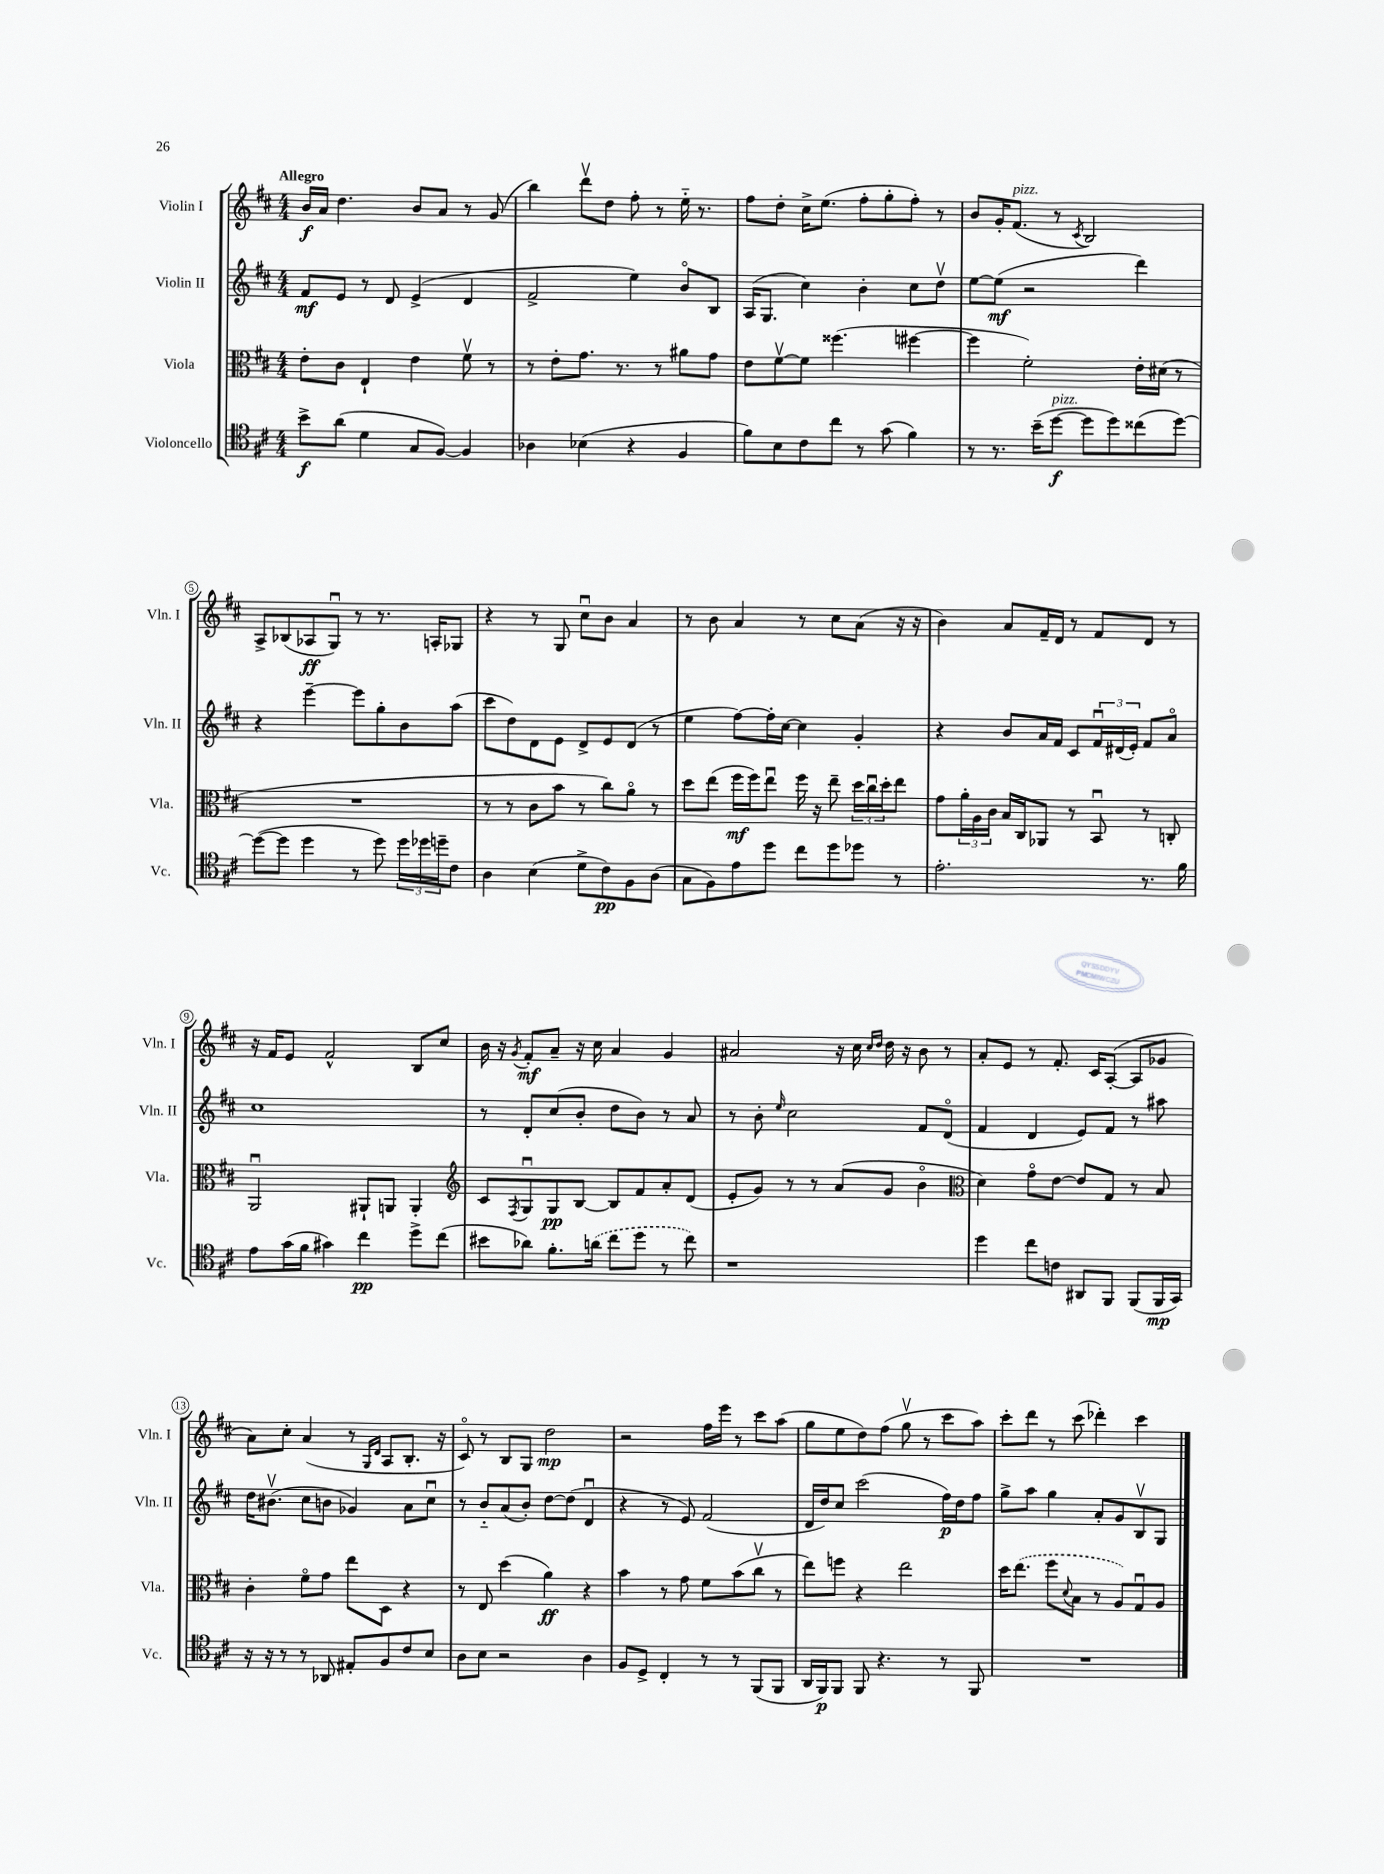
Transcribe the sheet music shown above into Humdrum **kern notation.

**kern	**dynam	**kern	**dynam	**kern	**dynam	**kern	**dynam
*part4	*part4	*part3	*part3	*part2	*part2	*part1	*part1
*staff4	*staff4	*staff3	*staff3	*staff2	*staff2	*staff1	*staff1
*I"Violoncello	*	*I"Viola	*	*I"Violin II	*	*I"Violin I	*
*I'Vc.	*	*I'Vla.	*	*I'Vln. II	*	*I'Vln. I	*
*clefC4	*	*clefC3	*	*clefG2	*	*clefG2	*
*k[f#c#]	*	*k[f#c#]	*	*k[f#c#]	*	*k[f#c#]	*
*M4/4	*	*M4/4	*	*M4/4	*	*M4/4	*
=1	=1	=1	=1	=1	=1	=1	=1
!	!	!	!	!	!	!LO:TX:a:B:t=Allegro	!
8b^\L	f	8e'\L	.	8f#/L	mf	16b/LL	f
.	.	.	.	.	.	16a/JJ	.
(8a\J	.	8c#\J	.	8e/J	.	4.dd\	.
4d\	.	4E`/	.	8r	.	.	.
.	.	.	.	8d/	.	.	.
8G/L	.	4e\	.	(4e^/	.	8b/L	.
[8F#/J)	.	.	.	.	.	8a/J	.
4F#/]	.	8f#v\	.	4d/	.	8r	.
.	.	8r	.	.	.	(8g/	.
=2	=2	=2	=2	=2	=2	=2	=2
4A-X\	.	8r	.	2f#^/	.	4bb\)	.
.	.	8e'\L	.	.	.	.	.
(4B-X\	.	8.g\J	.	.	.	8dddv\L	.
.	.	.	.	.	.	8dd\J	.
.	.	8.r	.	.	.	.	.
4r	.	.	.	4ee\)	.	8ff#'\	.
.	.	8r	.	.	.	8r	.
4F#/	.	8a#X\L	.	8b/L	.	16ee\	.
.	.	.	.	.	.	8.r	.
.	.	8g\J	.	8B/J	.	.	.
=3	=3	=3	=3	=3	=3	=3	=3
8f#\L)	.	8e\L	.	(16A/KL	.	8ff#\L	.
.	.	.	.	8.G/J	.	.	.
8B\	.	[8f#v\	.	.	.	8dd'\J	.
8c#\	.	8f#\J]	.	4cc#\)	.	16cc#^\KL	.
.	.	.	.	.	.	(8.ee\J	.
8cc#\J	.	(4.ff##X\	.	.	.	.	.
8r	.	.	.	4b'\	.	8ff#'\L	.
(8g\	.	.	.	.	.	8gg'\	.
4f#\)	.	[4ff#X\	.	8cc#\L	.	8ff#'\J)	.
.	.	.	.	8ddv\J	.	8r	.
=4	=4	=4	=4	=4	=4	=4	=4
8r	.	4ff#\]	.	[8ee\L	.	8b/L	.
8.r	.	.	.	(8ee\J]	mf	16g'/K	.
!	!	!	!	!	!	!LO:TX:a:i:t=pizz.	!
.	.	.	.	.	.	(8.f#/J	.
.	.	2f#'\)	.	2r	.	.	.
(16b~\KL	.	.	.	.	.	.	.
!LO:TX:a:i:t=pizz.	!	!	!	!	!	!	!
[8dd\J	f	.	.	.	.	8r	.
.	.	.	.	.	.	8qc#/	.
8dd\L]	.	.	.	.	.	2B/)	.
8dd\)	.	.	.	.	.	.	.
(8cc##X\	.	16e'\LL	.	4ddd\)	.	.	.
.	.	(16d#X\JJ	.	.	.	.	.
[8dd\J)	.	8r	.	.	.	.	.
!!LO:LB:g=z
=5	=5	=5	=5	=5	=5	=5	=5
(8dd\L_	.	1r	.	4r	.	8A^/L	.
8dd\J]	.	.	.	.	.	(8B-X/	.
4dd\	.	.	.	[4eee~\	.	8A-X/	ff
.	.	.	.	.	.	8Gu/J)	.
8r	.	.	.	8eee\L]	.	8r	.
8dd\)	.	.	.	8gg'\	.	8.r	.
24dd\LL	.	.	.	8b\	.	.	.
24dd-X\	.	.	.	.	.	.	.
.	.	.	.	.	.	16An'/KL	.
24ddn~\J	.	.	.	.	.	.	.
8c#\J	.	.	.	(8aa\J	.	8G-X/J	.
=6	=6	=6	=6	=6	=6	=6	=6
4A\	.	8r	.	8ccc#\L	.	4r	.
.	.	8r	.	8dd\)	.	.	.
(4B\	.	8c#\L	.	8d\	.	8r	.
.	.	8b\J	.	8e\J	.	8G/	.
8d^\L	.	8r	.	8d^/L	.	8cc#u\L	.
8c#\)	pp	8cc#\L)	.	8e/	.	8b\J	.
8F#\	.	8a\J	.	(8d/J	.	4a/	.
(8A\J	.	8r	.	8r	.	.	.
=7	=7	=7	=7	=7	=7	=7	=7
8G\L	.	8dd\L	.	4ee\	.	8r	.
8F#\)	.	(8ee\J	.	.	.	8b\	.
8e\	.	16ff#\LL	mf	[8ff#\L)	.	4a/	.
.	.	16ff#\J)	.	.	.	.	.
8dd\J	.	8eeu\J	.	16ff#'\L]	.	.	.
.	.	.	.	[16cc#\JJ	.	.	.
8cc#\L	.	16ff#\	.	4cc#\]	.	8r	.
.	.	16r	.	.	.	.	.
8dd\	.	8ee~\	.	.	.	8cc#\L	.
8dd-X\J	.	24dd\LL	.	4g'/	.	(8a\J	.
.	.	24cc#u\	.	.	.	.	.
.	.	24dd'\J	.	.	.	.	.
8r	.	8ee\J	.	.	.	16r	.
.	.	.	.	.	.	16r	.
=8	=8	=8	=8	=8	=8	=8	=8
2.e'\	.	8g\L	.	4r	.	4b\)	.
.	.	24a'\L	.	.	.	.	.
.	.	24A\	.	.	.	.	.
.	.	24c#\JJ	.	.	.	.	.
.	.	16B/LL	.	8b/L	.	8a/L	.
.	.	16C#/J	.	.	.	.	.
.	.	8AA-X/J	.	16a/L	.	16f#~/L	.
.	.	.	.	16f#/JJ	.	16d/JJ	.
.	.	8r	.	8c#/L	.	8r	.
.	.	8BBu/	.	24f#u/L	.	8f#/L	.
.	.	.	.	(24d#X/	.	.	.
.	.	.	.	24e'/JJ)	.	.	.
8.r	.	8r	.	8f#/L	.	8d/J	.
.	.	8Cn'/	.	8a/J	.	8r	.
16f#\	.	.	.	.	.	.	.
!!LO:LB:g=z
=9	=9	=9	=9	=9	=9	=9	=9
8e\L	.	2AAu/	.	1cc#	.	16r	.
.	.	.	.	.	.	16f#/KL	.
(16g\L	.	.	.	.	.	8e/J	.
16f#\JJ	.	.	.	.	.	.	.
4g#X\)	.	.	.	.	.	2f#^^/	.
4cc#\	pp	8AA#X`/L	.	.	.	.	.
.	.	8AAn/J	.	.	.	.	.
8dd^\L	.	4AA'/	.	.	.	8B/L	.
(8cc#\J	.	.	.	.	.	8cc#/J	.
=10	=10	=10	=10	=10	=10	=10	=10
*	*	*clefG2	*	*	*	*	*
8b#X\L	.	8c#/L	.	8r	.	16b\	.
.	.	.	.	.	.	16r	.
.	.	8qF#/	.	.	.	8qg/	.
8a-X\J)	.	8Gu/	.	8d'/L	.	8f#'/L	mf
8.f#'\L	.	8G/	pp	(8cc#/	.	8a~/J	.
.	.	[8B/J	.	8b'/J	.	16r	.
(16an\Jk	.	.	.	.	.	16cc#\	.
8cc#\L	.	8B/L]	.	8dd\L	.	4a/	.
8dd\J	.	8f#/	.	8b\J)	.	.	.
8r	.	8a'/	.	8r	.	4g/	.
8cc#\)	.	(8d/J	.	8a/	.	.	.
=11	=11	=11	=11	=11	=11	=11	=11
1r	.	8e'/L	.	8r	.	2a#X/	.
.	.	8g/J)	.	8b'\	.	.	.
.	.	.	.	16qqee/	.	.	.
.	.	8r	.	2cc#\	.	.	.
.	.	8r	.	.	.	.	.
.	.	(8a/L	.	.	.	16r	.
.	.	.	.	.	.	16cc#\	.
.	.	.	.	.	.	16qqcc#/LL	.
.	.	.	.	.	.	16qqdd/JJ	.
.	.	8g/J	.	.	.	16dd\	.
.	.	.	.	.	.	16r	.
.	.	4b\	.	8f#/L	.	8b\	.
.	.	.	.	(8d/J	.	8r	.
=12	=12	=12	=12	=12	=12	=12	=12
*	*	*clefC3	*	*	*	*	*
4dd\	.	4d\)	.	4f#/	.	8a'/L	.
.	.	.	.	.	.	8e/J	.
8cc#\L	.	8g\L	.	4d/	.	8r	.
8cn\J	.	[8e\J	.	.	.	8.f#'/	.
8AA#X/L	.	8e/L]	.	8e/L)	.	.	.
.	.	.	.	.	.	16c#/KL	.
8FF#/J	.	8G/J	.	8f#/J	.	([8A'/J	.
(8FF#/L	.	8r	.	8r	.	8A/L]	.
16FF#/L	mp	8B/	.	8aa#X\	.	8g-X/J	.
16GG/JJ)	.	.	.	.	.	.	.
!!LO:LB:g=z
=13	=13	=13	=13	=13	=13	=13	=13
16r	.	4c#'\	.	16dd\KL	.	8a\L)	.
16r	.	.	.	(8.b#Xv\J	.	.	.
8r	.	.	.	.	.	8cc#'\J	.
8r	.	8f#\L	.	8cc#\L	.	(4a/	.
8AA-X/	.	8g\J	.	8bn\J	.	.	.
8E#X'/L	.	8ee\L	.	4g-X/)	.	8r	.
.	.	.	.	.	.	16qqG/LL	.
.	.	.	.	.	.	16qqd/JJ	.
8F#/	.	8D\J	.	.	.	8A/L	.
8c#/	.	4r	.	8a\L	.	8.B'/J	.
8B/J	.	.	.	8cc#u\J	.	.	.
.	.	.	.	.	.	16r	.
=14	=14	=14	=14	=14	=14	=14	=14
8A\L	.	8r	.	8r	.	8c#/)	.
8B\J	.	8E/	.	8b/L	.	8r	.
2r	.	(4dd\	.	(8a/	.	8B/L	.
.	.	.	.	8b'/J)	.	8G/J	.
.	.	4a\)	ff	[8dd\L	.	2dd\	mp
.	.	.	.	(8dd\J]	.	.	.
4A\	.	4r	.	4du/	.	.	.
=15	=15	=15	=15	=15	=15	=15	=15
8F#/L	.	4b\	.	4r	.	2r	.
8D^/J	.	.	.	.	.	.	.
4C#'/	.	8r	.	8r	.	.	.
.	.	8g\	.	8e/)	.	.	.
8r	.	8f#\L	.	(2f#/	.	16ff#\LL	.
.	.	.	.	.	.	16eee\JJ	.
8r	.	(8b\	.	.	.	8r	.
(8FF#/L	.	8cc#v\J	.	.	.	8ccc#\L	.
8FF#/J	.	8r	.	.	.	(8aa\J	.
=16	=16	=16	=16	=16	=16	=16	=16
16AA/LL	.	8ee\L)	.	16d/LL	.	8gg\L	.
16FF#/J)	p	.	.	16dd/J)	.	.	.
8FF#/J	.	8ffn\J	.	8cc#/J	.	8ee\	.
8FF#/	.	4r	.	(2ccc#\	.	8dd\)	.
4.r	.	.	.	.	.	(8ff#\J	.
.	.	2ee\	.	.	.	8ggv\	.
.	.	.	.	.	.	8r	.
8r	.	.	.	16ff#\LL)	p	8ccc#\L	.
.	.	.	.	16dd\J	.	.	.
8FF#/	.	.	.	8ff#\J	.	8aa\J)	.
=17	=17	=17	=17	=17	=17	=17	=17
1r	.	16dd\KL	.	8gg^\L	.	8ccc#'\L	.
.	.	(8.ee\J	.	.	.	.	.
.	.	.	.	8aa\J	.	8ddd\J	.
.	.	8ff#\L	.	4gg\	.	8r	.
.	.	8qqd/	.	.	.	.	.
.	.	8B\J	.	.	.	(8ccc#\	.
.	.	8r	.	8a'/L	.	4ddd-X'\)	.
.	.	8A/L)	.	8g/	.	.	.
.	.	8Gu/	.	8Bv/	.	4ccc#\	.
.	.	8A/J	.	8G/J	.	.	.
==	==	==	==	==	==	==	==
*-	*-	*-	*-	*-	*-	*-	*-
